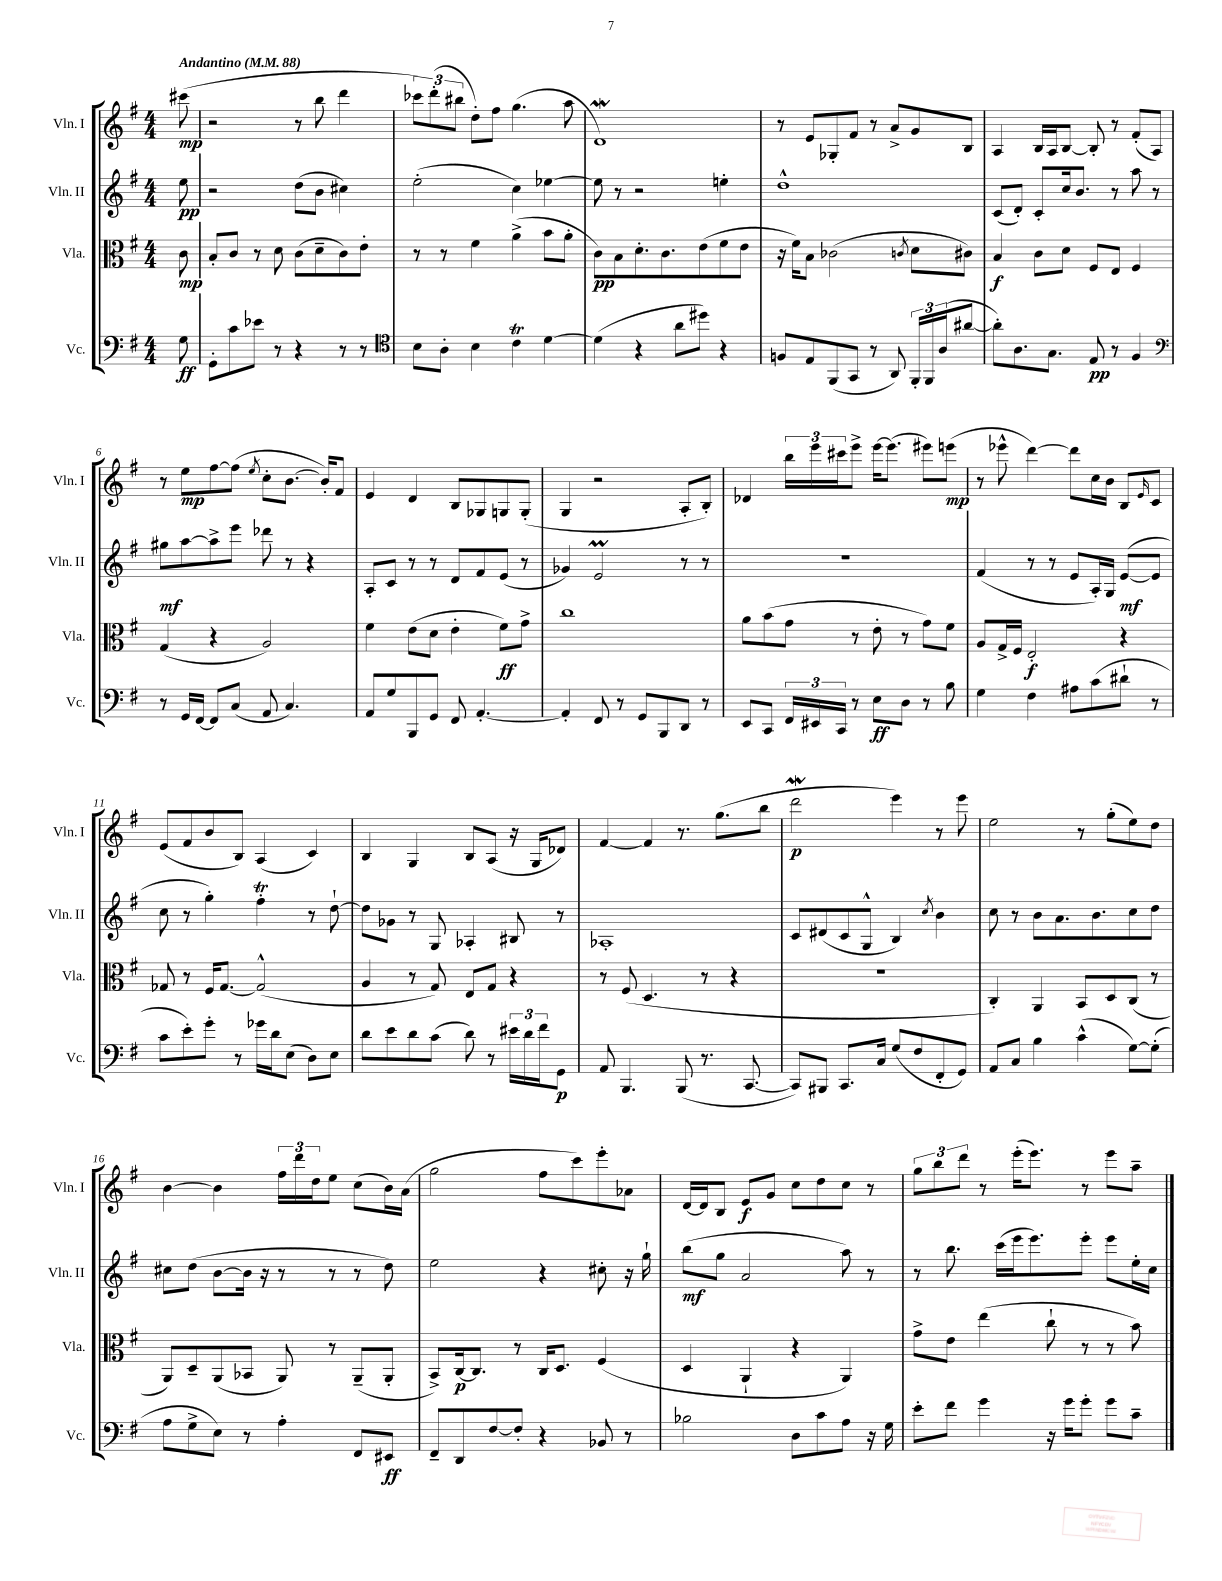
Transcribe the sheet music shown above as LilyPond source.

<<
\new StaffGroup <<
\new Staff = "s0" \with { instrumentName = "Vln. I" shortInstrumentName = "Vln. I" } {
    \clef treble \key g \major \numericTimeSignature \time 4/4 \partial 8 \tempo "Andantino" 4 = 88
    cis'''8\mp( |
    r2 r8 b''8 d'''4 |
    \tuplet 3/2 { ces'''8) d'''8-.( bis''8 } d''8-.) fis''8 g''4.( a''8 |
    d'1\mordent) |
    r8 e'8 ges8-. fis'8 r8 a'8-> g'8 b8 |
    a4 b16 a16 b8~ b8-. r8 fis'8-.( a8) |
    r8 e''8\mp fis''8~ fis''8( \acciaccatura { e''8 } c''8-. b'8.~ b'16-.) fis'8 |
    e'4 d'4 b8 ges8 g8 g8-.( |
    g4 r2 a8-. b8-.) |
    des'4 \tuplet 3/2 { b''16 e'''16 cis'''16 } e'''8-> e'''16~ e'''8.( eis'''8) e'''8\mp( |
    r8 ees'''8-^ d'''4~) d'''8 c''16 b'16 b8 \grace { e'16 } c'8 |
    e'8( fis'8 b'8 b8) a4( c'4) |
    b4 g4 b8 a8( r16 g16 des'8) |
    fis'4~ fis'4 r8. g''8.( b''8 |
    d'''2\mordent\p e'''4) r8 e'''8 |
    e''2 r8 g''8-.( e''8) d''8 |
    b'4~ b'4 \tuplet 3/2 { fis''16 d'''16 d''16 } e''8 c''8( b'16) a'16( |
    g''2 fis''8 c'''8) e'''8-. aes'8 |
    d'16~ d'16 b8 e'8\f g'8 c''8 d''8 c''8 r8 |
    \tuplet 3/2 { g''8 b''8 d'''8 } r8 e'''16-.( e'''8.) r8 e'''8 a''8-- \bar "|." |
}
\new Staff = "s1" \with { instrumentName = "Vln. II" shortInstrumentName = "Vln. II" } {
    \clef treble \key g \major \numericTimeSignature \time 4/4 \partial 8
    e''8\pp |
    r2 d''8( b'8 cis''4) |
    e''2-.( c''4) ees''4~ |
    ees''8 r8 r2 e''4-. |
    d''1-^ |
    c'8( d'8-.) c'8-. c''16 b'8. r8 a''8 r8 |
    gis''8\mf a''8~ a''8-> e'''8 des'''8 r8 r4 |
    a8-. c'8 r8 r8 d'8 fis'8 e'8( r8 |
    ges'4) e'2\prall r8 r8 |
    R1 |
    fis'4( r8 r8 e'8 a16-.) g16 e'8~\mf( e'8 |
    c''8 r8 g''4-.) fis''4-.\trill r8 d''8~-! |
    d''8 ges'8 r8 g8 aes4-. bis8 r8 |
    aes1-. |
    c'8 dis'8( c'8 g8-^ b4) \acciaccatura { c''8 } b'4 |
    c''8 r8 b'8 a'8. b'8. c''8 d''8 |
    cis''8 d''8( b'8~ b'16 r16 r8 r8 r8 d''8) |
    e''2 r4 cis''8-. r16 g''16-! |
    b''8\mf( g''8 a'2 a''8) r8 |
    r8 b''8. c'''16( e'''16 e'''8.) e'''8-. e'''8 e''16-. c''16 \bar "|." |
}
\new Staff = "s2" \with { instrumentName = "Vla." shortInstrumentName = "Vla." } {
    \clef alto \key g \major \numericTimeSignature \time 4/4 \partial 8
    c'8\mp |
    b8-. c'8 r8 d'8 c'8( d'8-- c'8) e'8-. |
    r8 r8 fis'4 a'4->( b'8 a'8-. |
    c'8\pp) b8 d'8.-. c'8. e'8( fis'8 e'8 |
    r16 fis'16) b8 ces'2( \acciaccatura { c'8 } d'8 cis'8) |
    b4\f c'8 d'8 fis8 e8 fis4 |
    g4( r4 a2) |
    fis'4 e'8( d'8 e'4-. fis'8\ff) g'8-> |
    c''1 |
    a'8 b'8( g'8 r8 e'8-. r8 g'8) fis'8 |
    a8 g16-> fis16 e2-.\f r4 |
    ges8 r8 fis16 ges8.~ ges2-^( |
    a4 r8 g8) e8 g8 r4 |
    r8 fis8( d4. r8 r4 |
    R1 |
    c4-.) a,4 b,8 d8 c8( r8 |
    a,8) d8-- a,8( bes,8 a,8) r8 a,8--( a,8-. |
    b,8->) c16~\p c8. r8 c16 d8. fis4( |
    d4 a,4-! r4 a,4) |
    g'8-> e'8 e''4( c''8-! r8 r8 b'8) \bar "|." |
}
\new Staff = "s3" \with { instrumentName = "Vc." shortInstrumentName = "Vc." } {
    \clef bass \key g \major \numericTimeSignature \time 4/4 \partial 8
    g8\ff |
    g,8-. c'8 ees'8 r8 r4 r8 r8 |
    \clef tenor b8 a8-. b4 c'4\trill d'4~ |
    d'4( r4 a'8 dis''8) r4 |
    f8 e8 fis,8( g,8 r8 a,8) \tuplet 3/2 { fis,16-. fis,16 a16( } ais'8~ |
    ais'8-.) a8. g8. e8\pp r8 fis4 |
    \clef bass r8 g,16 fis,16~ fis,8 c8( a,8 c4.) |
    a,8 g8 b,,8 g,8 fis,8 a,4.~-. |
    a,4-. fis,8 r8 g,8 b,,8 d,8 r8 |
    e,8 c,8 \tuplet 3/2 { fis,16 eis,16 c,16 } r8 e8\ff d8 r8 b8 |
    g4 fis4 ais8 c'8( dis'8-! r8 |
    c'8 e'8-.) g'8-. r8 ges'16 d'16 e8( d8) e8 |
    d'8 e'8 d'8 c'8( d'8) r8 \tuplet 3/2 { eis'16 d'16 fis'16 } g,8\p |
    a,8 b,,4. b,,8( r8. c,8.~ |
    c,8) bis,,8 c,8. c16 g8( fis8 fis,8-. g,8) |
    a,8 c8 b4 c'4-^( g8~) g8-.( |
    a8 g8-> e8) r8 a4-. fis,8 eis,8\ff |
    fis,8-- d,8 fis8~ fis8-. r4 bes,8 r8 |
    bes2 d8 c'8 a8 r16 g16 |
    e'8-. fis'8 g'4 r16 g'16 g'8-. g'8 c'8-- \bar "|." |
}
>>
>>
